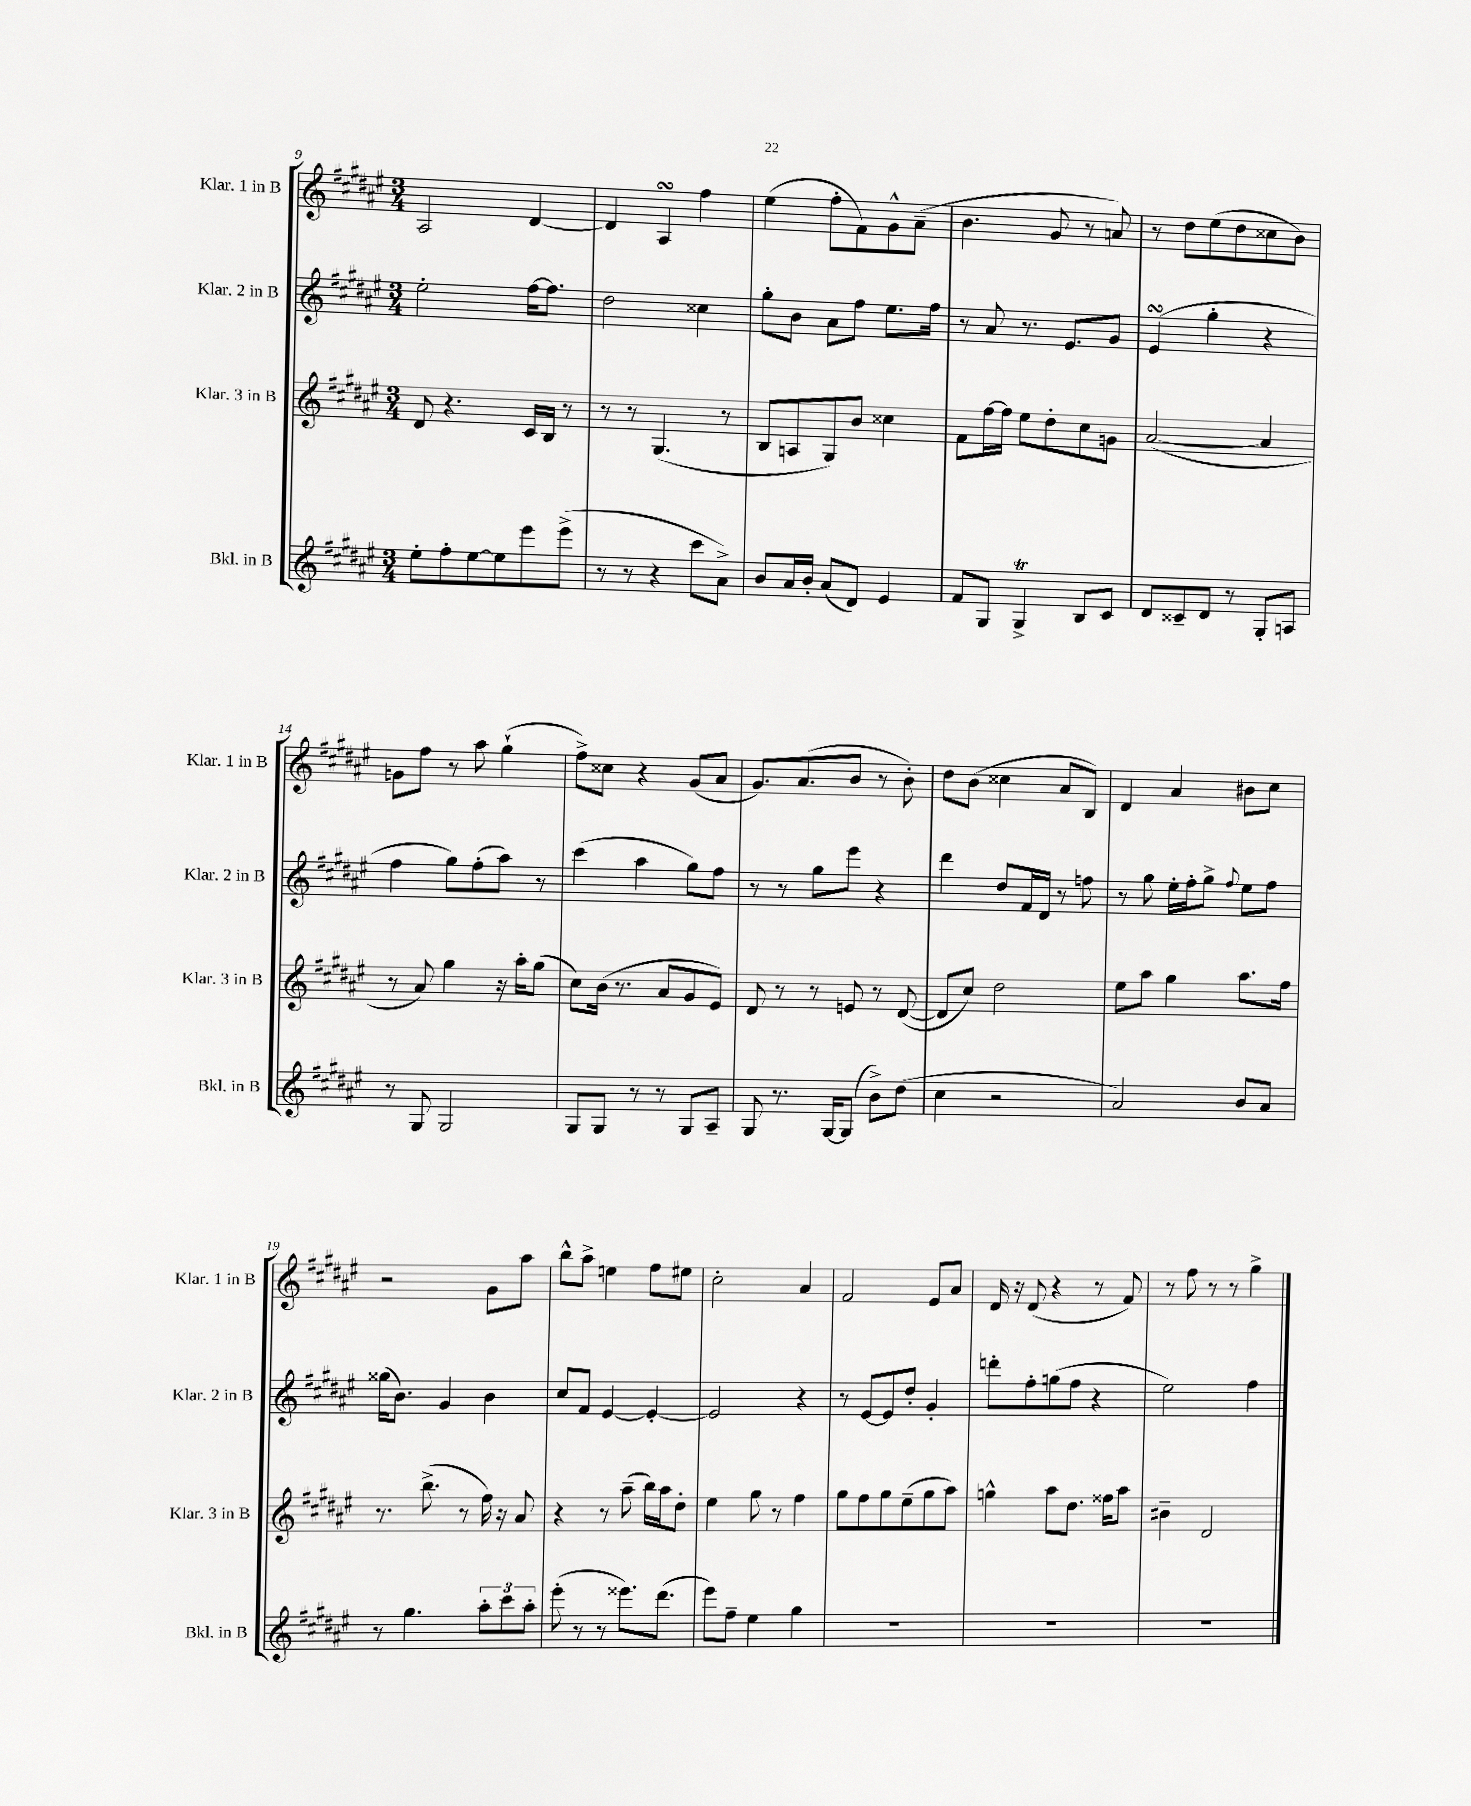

**kern	**kern	**kern	**kern
*staff4	*staff3	*staff2	*staff1
*clefG2	*clefG2	*clefG2	*clefG2
*k[f#c#g#d#a#e#]	*k[f#c#g#d#a#e#]	*k[f#c#g#d#a#e#]	*k[f#c#g#d#a#e#]
*M3/4	*M3/4	*M3/4	*M3/4
8ee#'\L	8d#/	2ee#'\	2A#/
8ff#'\	4.r	.	.
[8ee#\	.	.	.
8ee#\]	.	.	.
8eee#\	16c#/LL	[16ff#\LK	[4d#/
.	16B/JJ	8.ff#\]J	.
(8eee#^\J	8r	.	.
=	=	=	=
8r	8r	2dd#\	4d#/]
8r	8r	.	.
4r	(4.G#/	.	4A#/
8ccc#\L	.	4cc##\	4ff#\
8a#^\J)	8r	.	.
=	=	=	=
8b/L	8B/L	8gg#'\L	(4ee#\
16a#/L	8A/	8b\J	.
16b'/JJ	.	.	.
(8a#/L	8G#/)	8a#\L	8ff#'\L
8d#/J)	8b/J	8ff#\J	8f#\)
4e#/	4cc##\	8.ee#\L	8g#^^\
.	.	.	(8a#~\J
.	.	16ff#\Jk	.
=	=	=	=
8f#/L	8f#\L	8r	4.b\
8G#/J	[16ff#\L	8a#/	.
.	16ff#\]JJ	.	.
4G#^/	8ee#\L	8.r	.
.	8dd#'\	.	8g#/
.	.	8.e#/L	.
8B/L	8cc#\	.	8r
8c#/J	8g\J	8g#/J	8a/)
=	=	=	=
8d#/L	([2a#/	(4e#/	8r
8c##~/	.	.	8dd#\L
8d#/J	.	4gg#'\	(8ee#\
8r	.	.	8dd#\
8G#'/L	4a#/]	4r	8cc##\
8A/J	.	.	8b\J)
=	=	=	=
8r	8r	4ff#\	8g\L
8G#/	8a#/)	.	8ff#\J
2G#/	4gg#\	8gg#\L)	8r
.	.	(8ff#'\	8aa#\
.	16r	8aa#\J)	(4gg#`\
.	16aa#'\LK	.	.
.	(8gg#\J	8r	.
=	=	=	=
8G#/L	8cc#\L)	(4ccc#\	8ff#^\L)
8G#/J	(16b\Jk	.	8cc##\J
.	8.r	.	.
8r	.	4aa#\	4r
8r	8a#/L	.	.
8G#/L	8g#/	8gg#\L)	(8g#/L
8A#~/J	8e#/J)	8ff#\J	8a#/J
=	=	=	=
8G#/	8d#/	8r	8.g#/L)
8.r	8r	8r	.
.	.	.	(8.a#/
.	8r	8gg#\L	.
[16G#/LK	.	.	.
(8G#/]J	8e/	8eee#\J	8b/J
8b^\L)	8r	4r	8r
(8dd#\J	([8d#/	.	8b'\)
=	=	=	=
4cc#\	8d#/]L	4ddd#\	8dd#\L
.	8cc#/J)	.	(8b\J
2r	2dd#\	8dd#/L	4cc##\
.	.	16f#/L	.
.	.	16d#/JJ	.
.	.	8r	8a#/L
.	.	8ff\	8B/J)
=	=	=	=
2a#/)	8ee#\L	8r	4d#/
.	8aa#\J	8gg#\	.
.	4gg#\	16ee#'\LL	4a#/
.	.	16ff#'\J	.
.	.	8gg#^\J	.
.	.	8qqff#/	.
8b/L	8.aa#\L	8ee#\L	8b#\L
8a#/J	.	8ff#\J	8cc#\J
.	16ff#\Jk	.	.
=	=	=	=
8r	8.r	(16gg##\LK	2r
.	.	8.b\J)	.
4.gg#\	.	.	.
.	(8.bb^\	.	.
.	.	4g#/	.
.	8r	.	.
12aa#'\L	16ff#\)	4b\	8g#\L
.	16r	.	.
12ccc#\	.	.	.
.	8a#/	.	8aa#\J
12aa#'\J	.	.	.
=	=	=	=
(8eee#'\	4r	8cc#/L	8bb^^\L
8r	.	8f#/J	8aa#^\J
8r	8r	[4e#/	4ee\
8.eee##\L)	(8aa#~\	.	.
.	16bb\LL)	4e#'/_	8ff#\L
(8.ddd#\J	16aa#\J	.	.
.	8dd#'\J	.	8ee#\J
=	=	=	=
8eee#\L)	4ee#\	2e#/]	2cc#'\
8ff#~\J	.	.	.
4ee#\	8gg#\	.	.
.	8r	.	.
4gg#\	4ff#\	4r	4a#/
=	=	=	=
2.r	8gg#\L	8r	2f#/
.	8ff#\	[8e#/L	.
.	8gg#\	8e#/]	.
.	(8ee#~\	8dd#'/J	.
.	8gg#\	4g#'/	8e#/L
.	8aa#\J)	.	8a#/J
=	=	=	=
2.r	4gg^^\	8ddd'\L	16d#/
.	.	.	16r
.	.	8ff#'\	(8d#/
.	8aa#\L	(8gg\	4r
.	8.dd#\J	8ff#\J	.
.	.	4r	8r
.	16ff##\LK	.	.
.	8aa#\J	.	8f#/)
=	=	=	=
2.r	4b#~\	2ee#\)	8r
.	.	.	8ff#\
.	2d#/	.	8r
.	.	.	8r
.	.	4ff#\	4gg#^\
==	==	==	==
*-	*-	*-	*-
